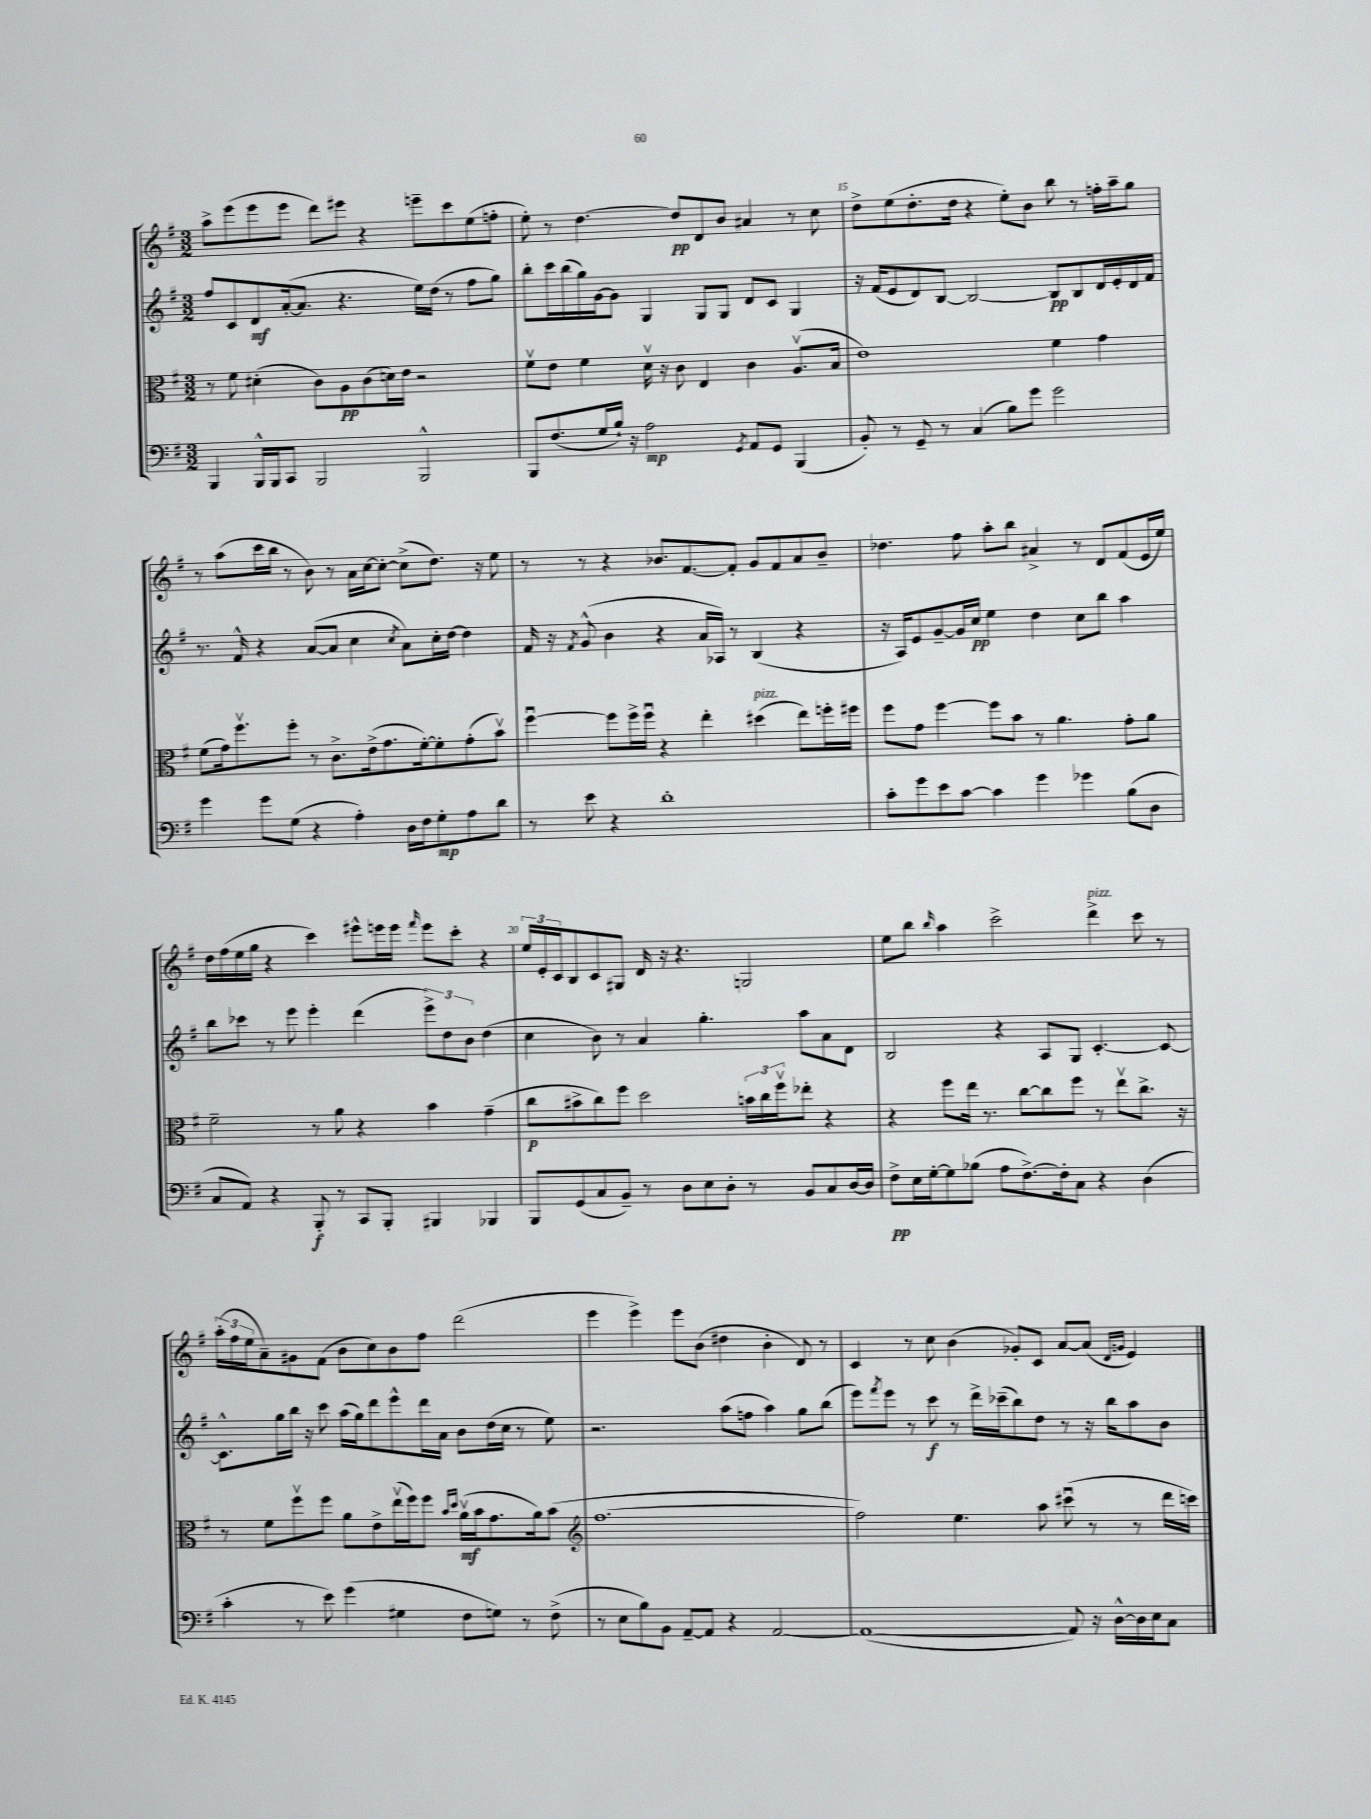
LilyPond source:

<<
\new StaffGroup <<
\new Staff = "s0" {
    \clef treble \key g \major \numericTimeSignature \time 3/2
    a''8-> e'''8( e'''8 e'''8 d'''8) eis'''8 r4 e'''8-- c'''8 e''8( f''8-. |
    e''8-.) r8 d''4.~ d''8\pp d'8 b'8 ais'4 r8 c''8 |
    d''8-> e''8( d''8.-. d''16 r4 e''8-.) b'8 b''8 r8 f''16-. a''16-- g''8 |
    r8 a''8( c'''16 b''16 r8 b'8) r8 a'16 c''16~ c''8~-. c''8->( d''8.) r16 e''8 |
    r8 r8 r4 bes'8. fis'8.~ fis'8-. g'8 fis'8 a'8 bes'8-- |
    des''4. fis''8 a''8-. b''8 ais'4-> r8 d'8 fis'8( e'16 e''16) |
    d''16 fis''16( e''16 g''16 r4 c'''4) eis'''8-^ e'''16 e'''16 \grace { fis'''16 } e'''8 c'''8-. r4 |
    \tuplet 3/2 { e''16 e'16-. c'16 } b8 c'8 gis8 d'16 r16 r4. g2 |
    e''8 b''8 \grace { b''16 } a''4 c'''2-> d'''4->^\markup { \italic "pizz." } c'''8 r8 |
    \tuplet 3/2 { a''16-.( fis''16 e''16 } a'8--) gis'8 fis'8( b'8 c''8) b'8 fis''8 d'''2( |
    e'''4 e'''4->) e'''8 b'8( dis''4 b'4-. d'8) r8 |
    c'4 r8 c''8 b'4( ges'8-.) c'8 a'8~ a'8( \grace { d'16 g'16 } e'4) \bar "|." |
}
\new Staff = "s1" {
    \clef treble \key g \major \numericTimeSignature \time 3/2
    fis''8 c'8 d'8\mf a'16~-.( a'8. r4. e''16) d''16( r8 fis''8 g''8) |
    b''8-. c'''16 b''16( g''16) g'16~ g'8 g4 g8 g8 d'8 c'8 g4 |
    r16 fis'16( e'8 d'8) b8~ b2~ b8\pp b8 d'16 e'16-. d'16 fis'16 |
    r8. fis'16-^ r4 a'8~( a'8 c''4 \acciaccatura { c''8 } a'8) c''16-. d''16~ d''4 |
    fis'16 r16 \acciaccatura { fis'8 } g'8-^( b'4 r4 a'16 aes16) r8 b4( r4 |
    r16 a16) e'8 g'8~-- g'16 c''16\pp e''4 d''4 c''8 b''8 a''4 |
    b''8 ces'''8 r8 e'''8 e'''4-. d'''4( \tuplet 3/2 { e'''8->) d''8 b'8 } d''4( |
    c''4 b'8) r8 a'4 g''4.-. a''8 a'8 d'8 |
    b2 r4 a8 g8 c'4.~-. c'8~ |
    c'8.-^ g''16 b''16 r16 c'''8 a''16( g''16) d'''8 e'''8-^ d'''16 a'16 b'8 d''16( c''16 r8 e''8) |
    r2. a''8( f''8 a''4) g''8 b''8( |
    e'''8) \acciaccatura { fis'''8 } e'''8 r8 c'''8\f r8 d'''16-> ces'''16--( b''8) d''8 r8 r16 b''16 a''8 b'8 \bar "|." |
}
\new Staff = "s2" {
    \clef alto \key g \major \numericTimeSignature \time 3/2
    r8 fis'8 dis'4-.( c'8) a8\pp c'8( d'16) e'16 r2 |
    fis'8\upbow e'8 fis'4 d'16\upbow r16 c'8 e4 c'4 a8.\upbow( b16 |
    e'1) fis'4 g'4 |
    fis'8( g'16) fis''8.\upbow fis''8-. r8 c'8.-> e'16->( g'8. fis'16~-.) fis'8-. g'8-.( b'8\upbow) |
    fis''4~\downbow fis''8 fis''16-> fis''16\downbow r4 e''4-. dis''4^\markup { \italic "pizz." }( e''8) f''16-. fis''16 |
    fis''8 g'8 fis''4~ fis''8 b'8 r8 a'4. g'8-. a'8 |
    fis'2-- r8 a'8 r4 b'4 g'4--( |
    c''8\p bis'8-> c''8) fis''8 d''2 \tuplet 3/2 { b'16 c''16 fis''16\upbow } ees''8-. r4 |
    r4 fis''8 e''16 r8. c''8~ c''8 fis''8 r8 e''8\upbow c''8.-> r16 |
    r8 fis'8 fis''8\upbow fis''8 a'8 e'8-> e''16\upbow( fis''16) fis''8 \grace { b'16 d''16 } a'16\upbow\mf( b'16 g'8. a'16) b'8( |
    \clef treble fis''1.~ |
    fis''2) e''4. a''8 cis'''8\downbow( r8 r8 d'''16 c'''16) \bar "|." |
}
\new Staff = "s3" {
    \clef bass \key g \major \numericTimeSignature \time 3/2
    b,,4 b,,16-^ b,,16 c,8 b,,2 b,,2-^ |
    b,,8 fis8.( g16 b16-!) r16 a2\mp \acciaccatura { g,8 } a,8 g,8 b,,4( |
    b,8-.) r8 g,8-- r8 c4( b8) g'8 g'2 |
    g'4 g'8 g8( r4 a4-.) d16 fis16 g8-.\mp a8 d'8 |
    r8 e'8 r4 d'1-. |
    c'8-. g'8 e'8 c'8~ c'4 g'4 ges'4 b8( d8 |
    c8 a,8) r4 b,,8-.\f r8 c,8 b,,8-. bis,,4 bes,,4 |
    b,,8 g,8( c8 b,8--) r8 d8 e8 d8-. r8 b,8 c8 d16~ d16 |
    fis8->\pp e16 g16~-. g8 bes8( a8 fis8.~->) fis16-. c8 r4 d4( |
    c'4-. r8 e'8) g'4( gis4 fis8 g8) r8 fis8->( |
    r8 e8 b8) b,8 a,8~-- a,8 r4 a,2~ |
    a,1~( a,8) r16 d16~-^ d16 e16 c8 \bar "|." |
}
>>
>>
\layout { \context { \Score currentBarNumber = #13 \override BarNumber.break-visibility = ##(#f #t #t) barNumberVisibility = #(every-nth-bar-number-visible 5) } }
